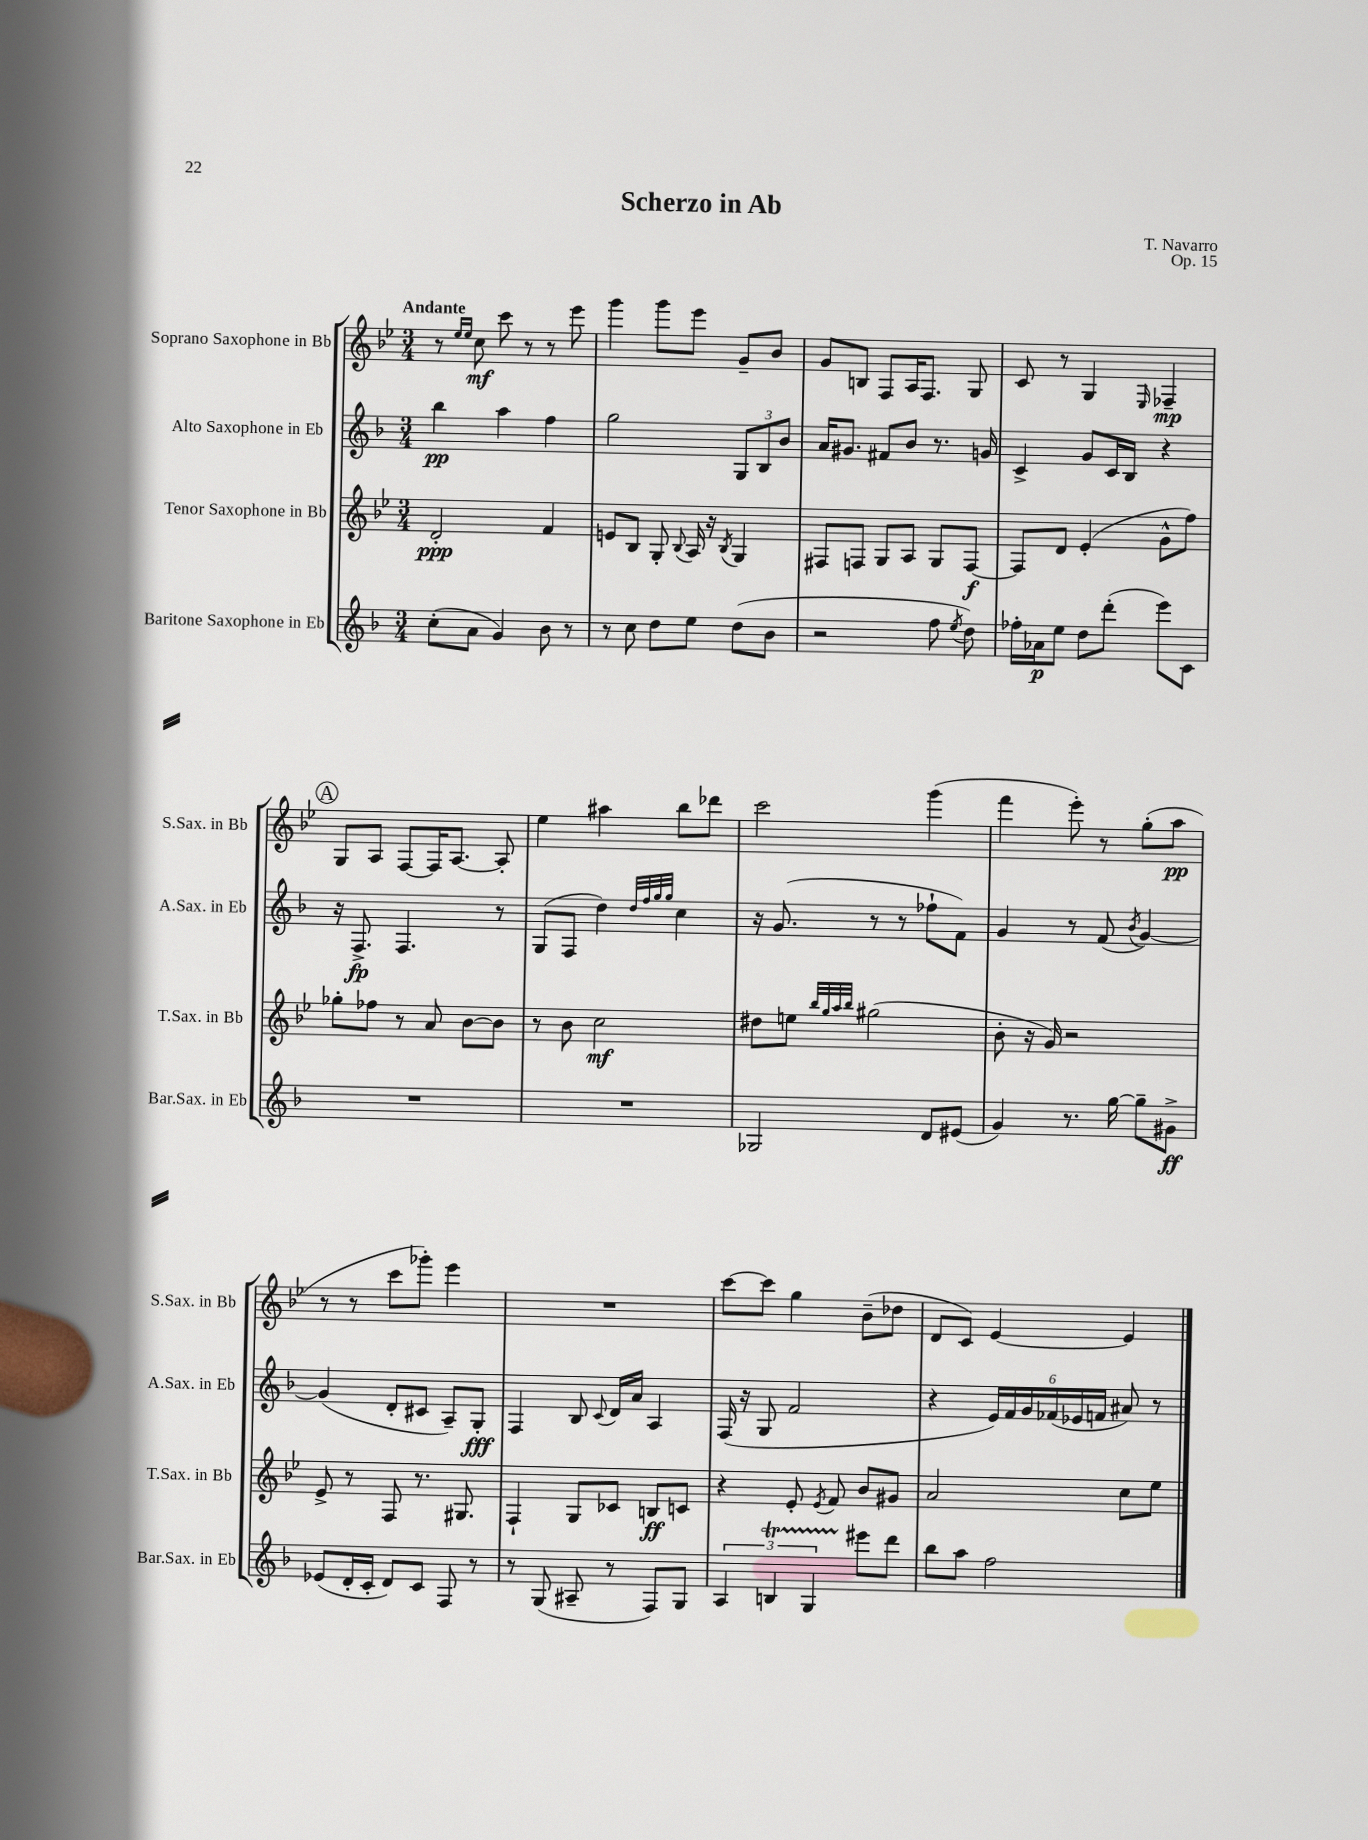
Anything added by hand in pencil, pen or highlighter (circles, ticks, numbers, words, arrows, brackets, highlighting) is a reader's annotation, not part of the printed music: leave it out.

**kern	**kern	**kern	**kern
*staff4	*staff3	*staff2	*staff1
*clefG2	*clefG2	*clefG2	*clefG2
*k[b-]	*k[b-e-]	*k[b-]	*k[b-e-]
*M3/4	*M3/4	*M3/4	*M3/4
(8cc'	2d'	4bb-	8r
.	.	.	16qqee-
.	.	.	16qqee-
8a	.	.	8cc
4g)	.	4aa	8ccc
.	.	.	8r
8b-	4f	4ff	8r
8r	.	.	8eee-
=	=	=	=
8r	8e	2gg	4ggg
8cc	8B-	.	.
8dd	8G'	.	8ggg
.	8qqB-	.	.
8ee	16A	.	8eee-
.	16r	.	.
.	8qB-	.	.
(8dd	4G	12G	8g~
.	.	12B-	.
8b-	.	.	8b-
.	.	12b-	.
=	=	=	=
2r	8F#	16a	8g
.	.	8.g#	.
.	8F	.	8B
.	8G	8f#	8F
.	8A	8b-	16A
.	.	.	8.F
8ff	8G	8.r	.
8qee	.	.	.
8dd)	[8F	.	8G
.	.	16g	.
=	=	=	=
16ff-'	8F]	4c^	8c
16a-	.	.	.
8ee	8d	.	8r
8dd	(4e-'	8g	4G
(8ddd'	.	16c	.
.	.	16B-	.
.	.	.	16qqE-
8eee)	8g^^	4r	4F-~
8c	8ff)	.	.
=	=	=	=
2.r	8gg-'	16r	8G
.	.	8.F^	.
.	8ff-	.	8A
.	8r	4.F	[8F
.	8a	.	16F]
.	.	.	[8.A
.	[8b-	.	.
.	8b-]	8r	8A']
=	=	=	=
2.r	8r	(8G	4ee-
.	8b-	8F	.
.	2cc	4dd)	4aa#
.	.	32qqdd	.
.	.	32qqff	.
.	.	32qqgg	.
.	.	32qqgg	.
.	.	4cc	8bb-
.	.	.	8ddd-
=	=	=	=
2G-	8dd#	16r	2ccc
.	.	(8.g	.
.	8ee	.	.
.	32qqbb-	.	.
.	32qqgg	.	.
.	32qqaa	.	.
.	32qqbb-	.	.
.	(2gg#	8r	.
.	.	8r	.
8d	.	8ff-`	(4ggg
(8e#	.	8f)	.
=	=	=	=
4g)	8b-'	4g	4fff
.	16r	.	.
.	16g)	.	.
8.r	2r	8r	8eee-')
.	.	(8f	8r
[16gg	.	.	.
.	.	8qb-	.
8gg~]	.	[4g)	(8gg'
8g#^	.	.	8aa
=	=	=	=
(8e-	8e-^	(4g]	8r
16d'	8r	.	8r
16c'	.	.	.
8d)	8F	8d'	8ccc
8c	8.r	8c#	8ggg-')
8F	.	8A~)	4eee-
.	8.G#	.	.
8r	.	8G'	.
=	=	=	=
8r	4F`	4F	2.r
(8G	.	.	.
8A#~	8G	8B-	.
.	.	8qqc	.
8r	8c-	16d	.
.	.	16a	.
8F)	8B	4A	.
8G	8c	.	.
=	=	=	=
6A	4r	(16F	[8ccc
.	.	16r	.
.	.	8G	8ccc]
6B	.	.	.
.	8e-'	2f	4gg
6G	.	.	.
.	8qe-	.	.
.	8f	.	.
8eee#	8b-	.	(8b-~
8ddd	8g#	.	8dd-
=	=	=	=
8bb-	2a	4r	8d
8aa	.	.	8c)
2ff	.	24e)	[4e-
.	.	24f	.
.	.	24g	.
.	.	(24f-	.
.	.	24e-	.
.	.	24f	.
.	8cc	8a#)	4e-]
.	8ee-	8r	.
==	==	==	==
*-	*-	*-	*-
